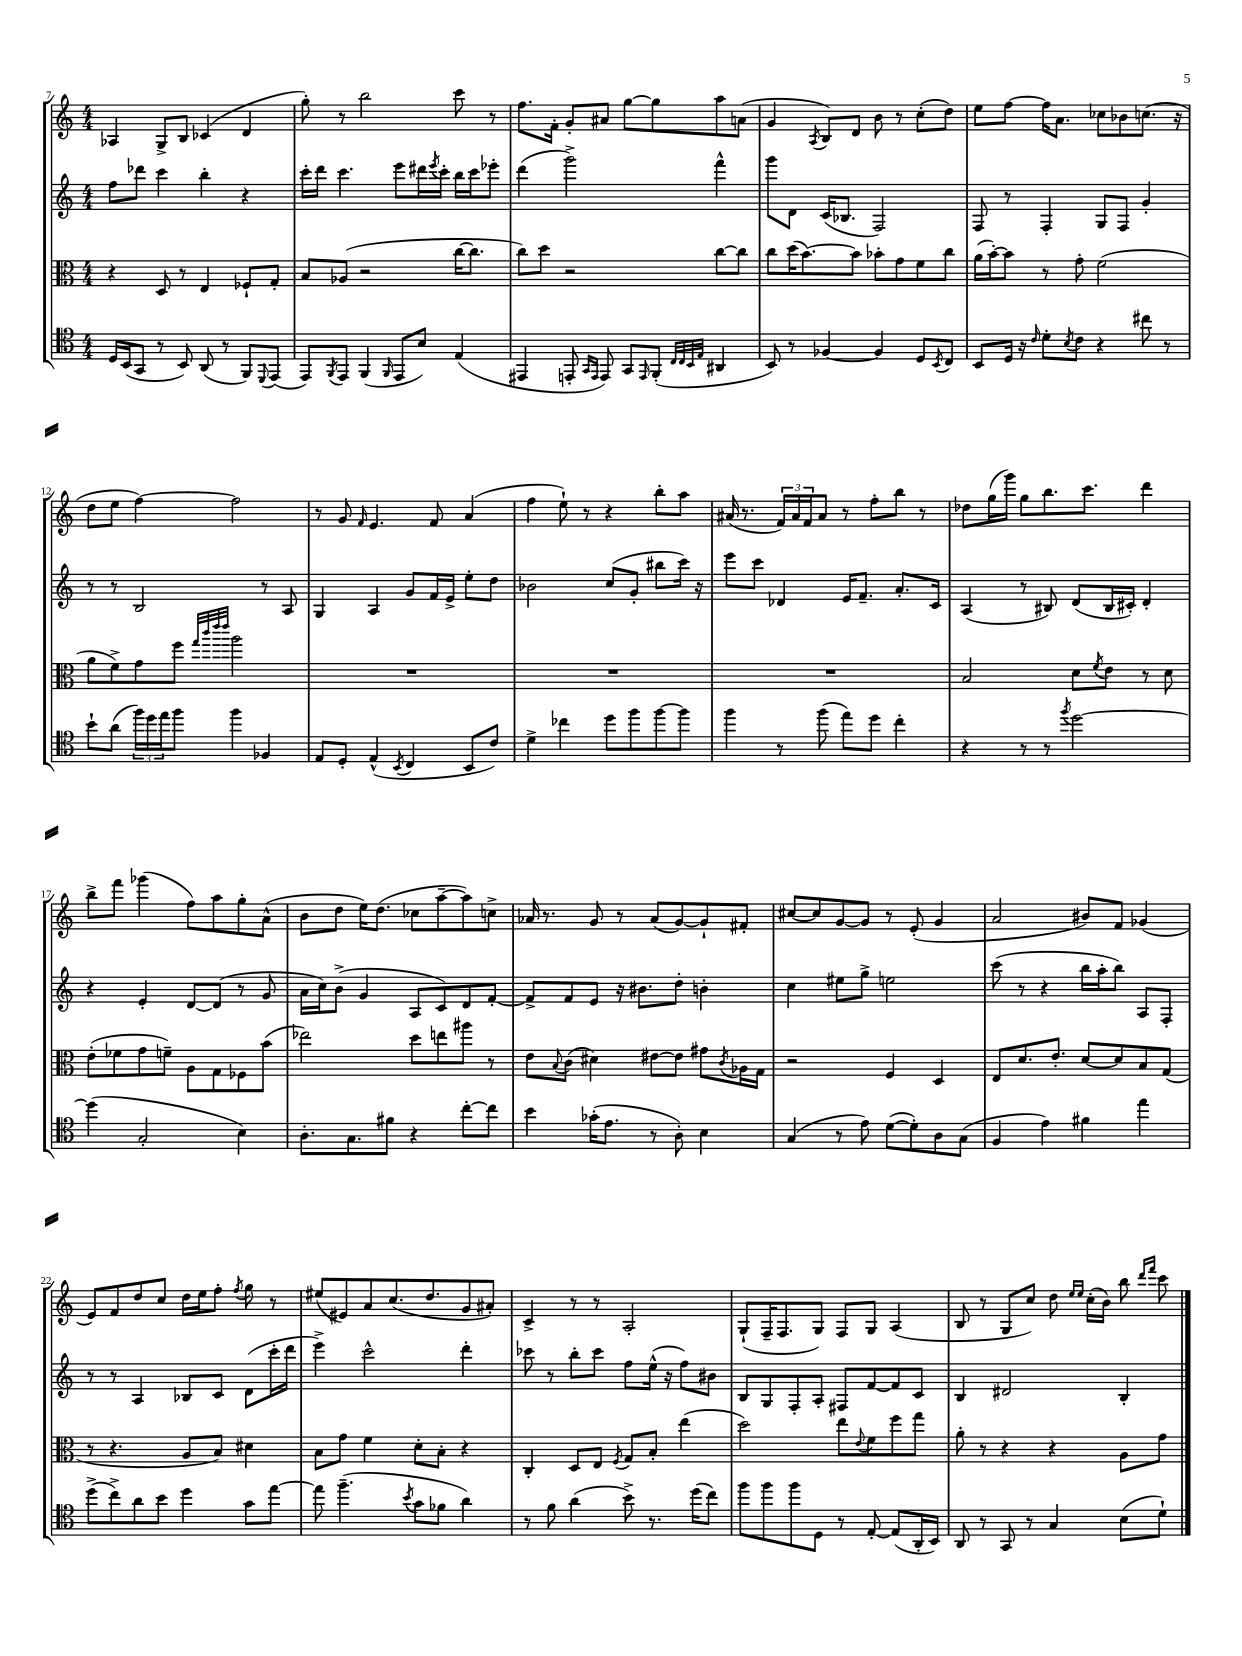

**kern	**kern	**kern	**kern
*part4	*part3	*part2	*part1
*staff4	*staff3	*staff2	*staff1
*clefC4	*clefC3	*clefG2	*clefG2
*k[]	*k[]	*k[]	*k[]
*M4/4	*M4/4	*M4/4	*M4/4
=7	=7	=7	=7
16D/LL	4r	8ff\L	4A-X/
(16BB/J	.	.	.
8GG/J	.	8ddd-X\J	.
8r	8D/	4ccc\	8G^/L
8BB/)	8r	.	8B/J
(8AA/	4E/	4bb'\	(4c-X/
8r	.	.	.
8FF/L)	8F-X`/L	4r	4d/
8qqDD/	.	.	.
(8EE/J	8G'/J	.	.
=8	=8	=8	=8
8EE/L)	8B/L	16ccc'\LL	8gg'\)
.	.	16ddd\JJ	.
8qFF/	.	.	.
8EE/J	(8A-X/J	4.ccc\	8r
(4FF/	2r	.	2bb\
16qqFF/	.	.	.
8EE/L	.	8eee\L	.
8B/J)	.	16ddd#X\L	.
.	.	8qeee/	.
.	.	16ccc'\JJ	.
(4E/	[16cc\KL	16bb\LL	8ccc\
.	8.cc\J]	16ccc\J	.
.	.	8eee-X'\J	8r
=9	=9	=9	=9
4EE#X/	8cc\L)	(4ddd\	8.ff\L
.	8dd\J	.	.
.	.	.	16f'\Jk
8EEn'/	2r	2ggg^\)	8g'/L
16qqGG/LL	.	.	.
16qqEE/JJ	.	.	.
8EE/)	.	.	8a#X/J
8GG/L	.	.	[8gg\L
16qqEE/	.	.	.
(8FF'/J	.	.	8gg\]
32qqC/LLL	.	.	.
32qqC/	.	.	.
32qqBB/	.	.	.
32qqE/JJJ	.	.	.
4AA#X/	[8cc\L	4fff^^\	8aa\
.	8cc\J]	.	(8an\J
=10	=10	=10	=10
8BB/)	8cc\L	8ggg\L	4g/
8r	(16dd\K	8d\J	.
.	[8.b\)	.	.
.	.	.	8qA/
[4F-X/	.	(16c/KL	8B/L)
.	.	8.B-X/J	.
.	8b\J]	.	8d/J
4F-/]	8b-X'\L	2F/)	8b\
.	8g\	.	8r
8D/L	8f\	.	(8cc'\L
8qBB/	.	.	.
8C/J	8cc\J	.	8dd\J)
=11	=11	=11	=11
8BB/L	(16a\LL	8F/	8ee\L
.	[16b'\J)	.	.
16D/Jk	8b\J]	8r	[8ff\J
16r	.	.	.
16qqc/	.	.	.
8d'\L	8r	4F'/	16ff\KL]
.	.	.	8.a\J
8qB/	.	.	.
8c\J	8g'\	.	.
4r	(2f\	8G/L	8cc-X\L
.	.	8F/J	8b-X\
8cc#X\	.	4g'/	(8.ccn\J
8r	.	.	.
.	.	.	16r
!!LO:LB:g=z
=12	=12	=12	=12
8b`\L	8a\L	8r	8dd\L
(8a\J	8f^\)	8r	8ee\J
24ff\LL)	8g\	2B/	[4ff\)
24dd\	.	.	.
24ee\J	.	.	.
8ff\J	8ff\J	.	.
.	32qqgg/LLL	.	.
.	32qqccc/	.	.
.	32qqeee/	.	.
.	32qqeee/JJJ	.	.
4ff\	2aa\	.	2ff\]
4F-X/	.	8r	.
.	.	8A/	.
=13	=13	=13	=13
8E/L	1r	4G/	8r
8D'/J	.	.	8g/
.	.	.	16qqf/
(4E^^/	.	4A/	4.e/
8qBB/	.	.	.
4C/	.	8g/L	.
.	.	16f/L	8f/
.	.	16e^/JJ	.
8BB/L	.	8ee'\L	(4a/
8c/J)	.	8dd\J	.
=14	=14	=14	=14
4d^\	1r	2b-X\	4ff\
4cc-X\	.	.	8ee`\)
.	.	.	8r
8dd\L	.	(8cc/L	4r
8ff\	.	8g'/J	.
[8ff\	.	8bb#X\L	8bb'\L
8ff\J]	.	16ccc\Jk)	8aa\J
.	.	16r	.
=15	=15	=15	=15
4ff\	1r	8eee\L	(16a#X/
.	.	.	8.r
.	.	8ccc\J	.
8r	.	4d-X/	24f/LL)
.	.	.	24a#/
.	.	.	24f/J
(8ff\	.	.	8a#/J
8ee\L)	.	16e/KL	8r
.	.	8.f~/J	.
8dd\J	.	.	8ff'\L
4cc'\	.	8.a'/L	8bb\J
.	.	.	8r
.	.	16c/Jk	.
=16	=16	=16	=16
4r	2B/	(4A/	8dd-X\L
.	.	.	(16gg\L
.	.	.	16ggg\JJ)
8r	.	8r	8gg\L
8r	.	8B#X/)	8.bb\
8qff/	.	.	.
[2dd\	8d\L	(8d/L	.
.	.	.	8.ccc\J
.	8qf/	.	.
.	8e\J	16B#/L	.
.	.	16c#X'/JJ)	.
.	8r	4d'/	4ddd\
.	8d\	.	.
!!LO:LB:g=z
=17	=17	=17	=17
(4dd\]	(8e'\L	4r	8bb^\L
.	8f-X\	.	8fff\J
2G'/	8g\	4e'/	(4ggg-X\
.	8fn~\J)	.	.
.	8A\L	[8d/L	8ff\L)
.	8G\	(8d/J]	8aa\
4B\)	8F-X\	8r	8gg'\
.	(8b\J	8g/	(8a^^\J
=18	=18	=18	=18
8.A'\L	2ee-X\)	16a\LL	8b\L
.	.	16cc\J)	.
.	.	(8b^\J	8dd\J
8.G\	.	.	.
.	.	4g/	16ee\KL)
.	.	.	(8.dd\J
8f#X\J	.	.	.
4r	8dd\L	8A/L	8cc-X\L
.	8een\	8c/)	[8aa~\
[8cc'\L	8aa#X\J	8d/	8aa\])
8cc\J]	8r	[8f'/J	8ccn^\J
=19	=19	=19	=19
4b\	8e\L	8f^/L]	16a-X/
.	.	.	8.r
.	8qqB/	.	.
.	(8c\J	8f/	.
(16g-X'\KL	4d#X\)	8e/J	8g/
8.e\J	.	.	.
.	.	16r	8r
.	.	8.b#X\L	.
8r	[8e#X\L	.	(8a-/L
8A'\)	8e#\J]	8dd'\J	[8g/)
4B\	8g#X\L	4bn'\	8g`/]
.	8qc/	.	.
.	16A-X\L	.	8f#X'/J
.	16G\JJ	.	.
=20	=20	=20	=20
(4G/	2r	4cc\	[8cc#X/L
.	.	.	8cc#/]
8r	.	8ee#X\L	[8g/
8e\)	.	8gg^\J	8g/J]
([8d\L	4F/	2een\	8r
8d'\])	.	.	(8e'/
8A\	4D/	.	4g/
(8G\J	.	.	.
=21	=21	=21	=21
4F/	8E/L	(8ccc\	2a/
.	8.d/	8r	.
4e\)	.	4r	.
.	8.e'/J	.	.
4f#X\	[8d/L	16bb\LL	8b#X/L)
.	.	16aa'\J	.
.	8d/]	8bb\J)	8f/J
4ee\	8B/	8A/L	(4g-X/
.	(8G/J	8F'/J	.
!!LO:LB:g=z
=22	=22	=22	=22
(8dd^\L	8r	8r	8e/L)
8cc^\)	4.r	8r	8f/
8a\	.	4A/	8dd/
8b\J	.	.	8cc/J
4dd\	8A/L	8B-X/L	16dd\LL
.	.	.	16ee\J
.	8B/J)	8c/J	8ff'\J
.	.	.	8qff/
8g\L	4d#X\	(8d\L	8gg\
[8ee\J	.	16ccc'\L	8r
.	.	16ddd\JJ	.
=23	=23	=23	=23
8ee\]	8B\L	4eee^\)	(8ee#X/L
(4.ff~\	8g\J	.	8e#X/)
.	4f\	2ccc^^\	8a/
.	.	.	(8.cc/
8qb/	.	.	.
8g\L	8d'\L	.	.
.	.	.	8.dd/
8f-X\J	8B'\J	.	.
4a\)	4r	4ddd'\	8g/
.	.	.	8a#X'/J)
=24	=24	=24	=24
8r	4C'/	8ccc-X\	4c^/
8f\	.	8r	.
(4a\	8D/L	8bb'\L	8r
.	8E/J	8ccc-\J	8r
.	8qF/	.	.
8b^\)	8G/L	8ff\L	2A'/
8.r	8B'/J	(16ee^^\Jk	.
.	.	16r	.
.	(4ee\	8ff\L)	.
(16dd\KL	.	.	.
8cc\J)	.	8b#X\J	.
=25	=25	=25	=25
8ff\L	2dd\)	8B/L	(8G`/L
8ff\	.	8G/	16F~/K
.	.	.	8.F/
8ff\	.	8F'/	.
8D\J	.	8A'/J	8G/J)
8r	8ee\L	8F#X/L	8F/L
.	8qqe/	.	.
[8E'/	8f\	[8f/	8G/J
(8E/L]	8ff\	8f/]	(4A/
16AA'/L	8gg\J	8c/J	.
16BB/JJ)	.	.	.
=26	=26	=26	=26
8AA/	8a'\	4B/	8B/
8r	8r	.	8r
8GG/	4r	2d#X/	8G/L
8r	.	.	8cc/J)
4G/	4r	.	8dd\
.	.	.	16qqee/LL
.	.	.	16qqee/JJ
.	.	.	(16cc'\LL
.	.	.	16b\JJ)
(8B\L	8A\L	4B'/	8bb\
.	.	.	16qqddd/LL
.	.	.	16qqfff/JJ
8d`\J)	8g\J	.	8ccc\
==	==	==	==
*-	*-	*-	*-
